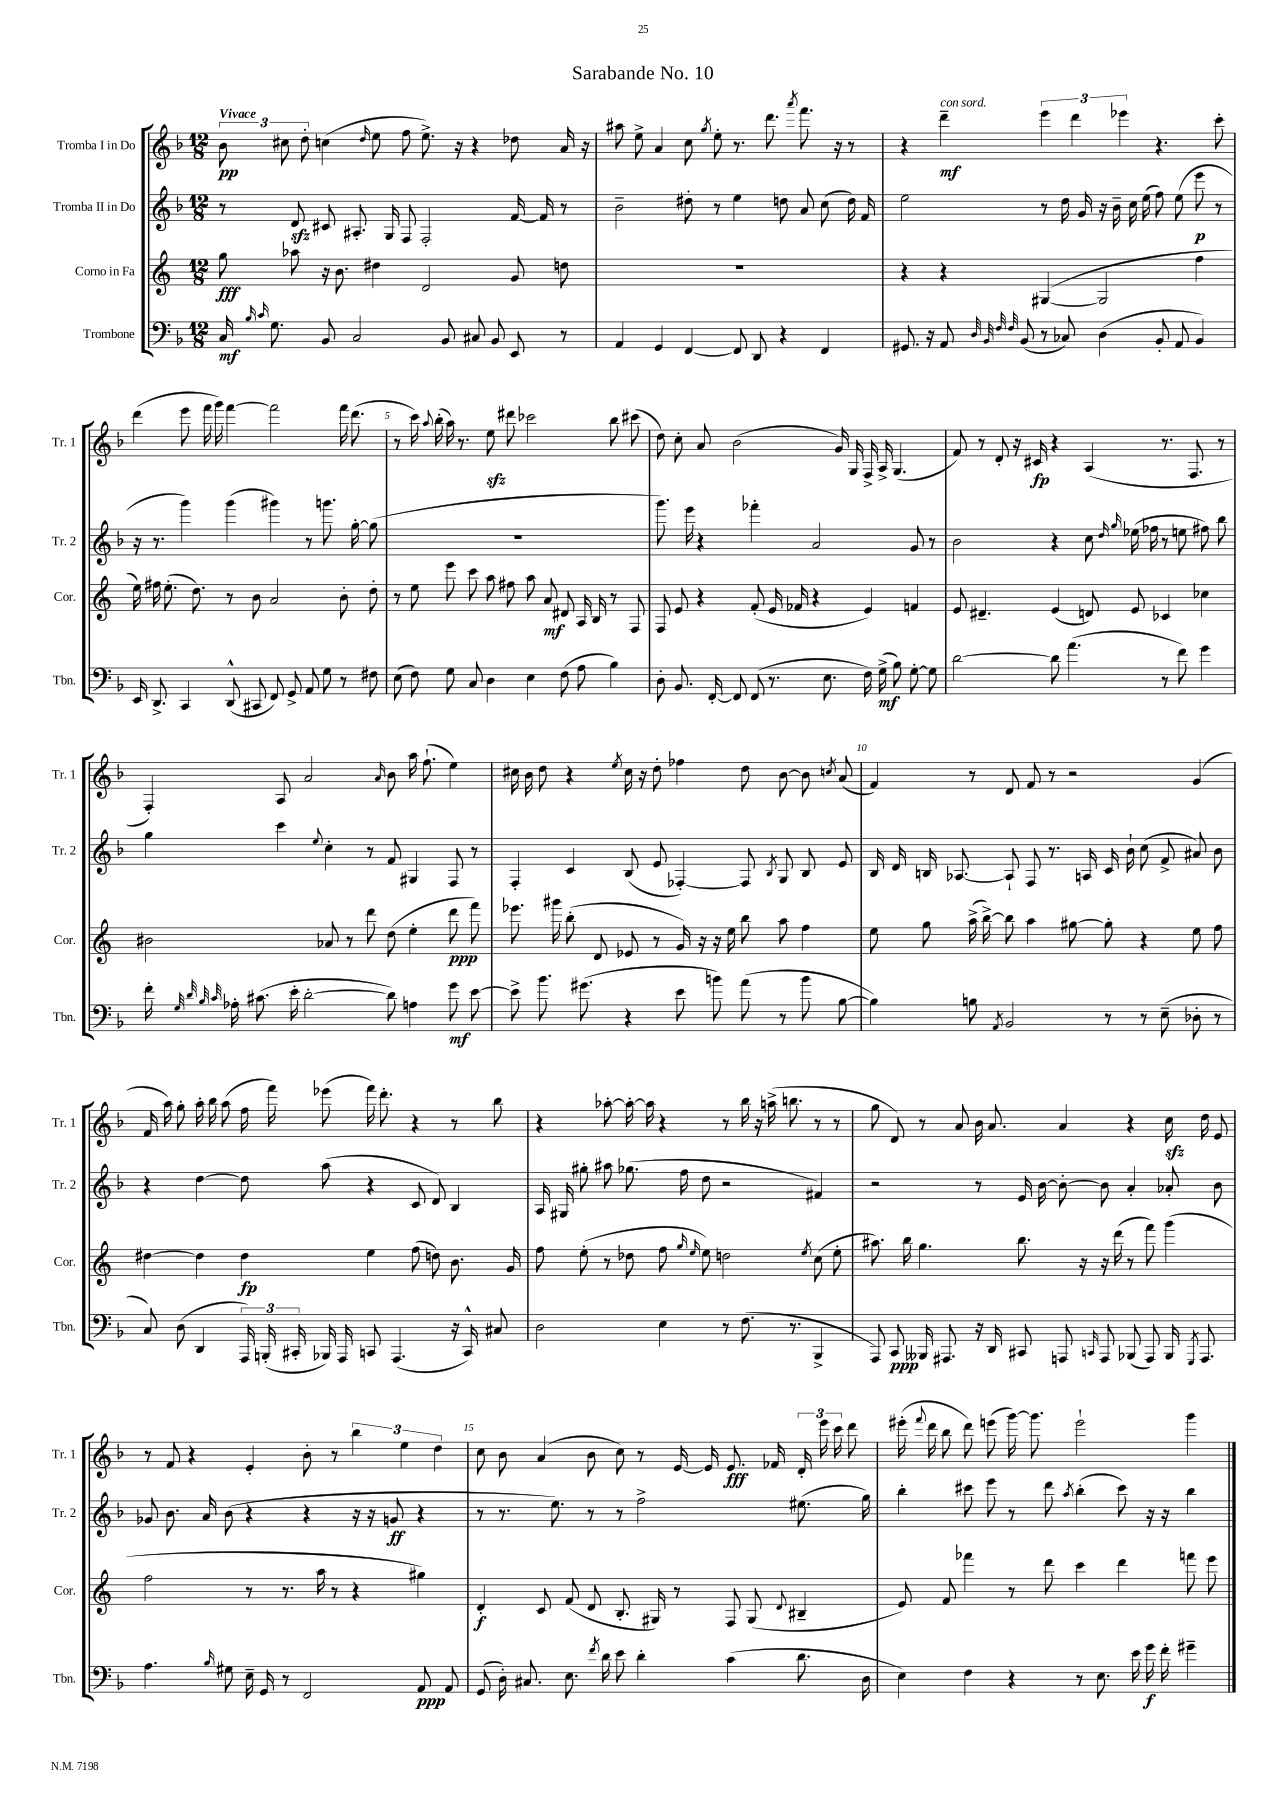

**kern	**kern	**kern	**kern
*staff4	*staff3	*staff2	*staff1
*clefF4	*clefG2	*clefG2	*clefG2
*k[b-]	*k[]	*k[b-]	*k[b-]
*M12/8	*M12/8	*M12/8	*M12/8
16C	8gg	8r	12b-
16qqB-	.	.	.
16qqc	.	.	.
8.G	.	.	.
.	.	.	12cc#
.	8aa-	8d	.
.	.	.	12dd'
8BB-	16r	8c#	(4cc
.	8.b	.	.
2C	.	8.A#'	.
.	.	.	16qqdd
.	4dd#	.	8ee
.	.	16G	.
.	.	8F	8ff
.	2d	2F'	8.ee^)
8BB-	.	.	.
.	.	.	16r
8C#	.	.	4r
8BB-	.	.	.
8EE	8g	[16f	8dd-
.	.	16f]	.
8r	8dd	8r	16a
.	.	.	16r
=	=	=	=
4AA	1.r	2b-~	8aa#
.	.	.	8ee^
4GG	.	.	4a
[4FF	.	8dd#'	8cc
.	.	.	8qgg
.	.	8r	8ee'
8FF]	.	4ee	8.r
8DD	.	.	.
.	.	.	8.ddd
4r	.	8dd	.
.	.	.	8qaaa
.	.	8a	8.fff
4FF	.	(8cc	.
.	.	.	16r
.	.	16dd)	8r
.	.	16f	.
=	=	=	=
8.GG#	4r	2ee	4r
16r	.	.	.
8AA	4r	.	4ddd~
32qqD	.	.	.
32qqBB-	.	.	.
32qqF	.	.	.
32qqF	.	.	.
(8BB-	.	.	.
8r	([4G#	8r	6eee
8C-)	.	16dd	.
.	.	.	6ddd
.	.	16g	.
(4D	2G#]	16r	.
.	.	16b-~	.
.	.	.	6eee-
.	.	16cc	.
.	.	(16ee	.
8BB-'	.	8ff)	4.r
8AA	.	(8ee	.
4BB-)	4ff	8eee	.
.	.	8r	8ccc'
=	=	=	=
16EE	16ee)	16r	(4ddd
8.DD^	16ff#	8.r	.
.	(8.ee'	.	.
4CC	.	4ggg)	8eee
.	8.dd)	.	.
.	.	.	16fff
.	.	.	16ggg)
(8DD^^	8r	(4ggg	[4fff
8CC#	8b	.	.
8FF)	2a	4ggg#)	2fff]
8GG^	.	.	.
8AA	.	8r	.
8G	.	8.ggg	.
8r	8b'	.	16fff
.	.	[16gg'	(8.ddd
8F#	8dd'	(8gg]	.
=	=	=	=
(8E	8r	1.r	8r
8F)	8ee	.	16ccc)
.	.	.	8qqaa
.	.	.	(16bb-'
8G	8eee	.	16aa)
.	.	.	8.r
8C	8ccc	.	.
4D	8aa	.	8ee
.	8ff#	.	8ddd#
4E	8aa	.	2ccc-
.	8a	.	.
(8F	8d#	.	.
8A	16A	.	.
.	16B	.	.
4B-)	8r	.	8bb-
.	8F	.	(8ccc#
=	=	=	=
8D'	8F	8.ggg)	8dd)
8.BB-	8e	.	8cc'
.	.	16eee	.
.	4r	4r	8a
[16FF'	.	.	.
8FF]	.	.	(2b-
(8FF	(8f'	4fff-'	.
8.r	16e	.	.
.	16f-	.	.
.	4r	2a	.
8.E	.	.	.
.	.	.	16g)
.	.	.	16G
16F)	4e)	.	16F^
(16G^	.	.	16A^
8B-)	.	.	(4.G
[8G'	4f	8g	.
8G]	.	8r	.
=	=	=	=
[2d	8e	2b-	8f)
.	4.d#~	.	8r
.	.	.	8d'
.	.	.	16r
.	.	.	16c#
8d]	(4e	4r	4r
(4.a	.	.	.
.	8d)	8cc	(4A
.	.	16qqdd	.
.	.	16qqgg	.
.	8e	(16ee-	.
.	.	16ff-	.
8r	4c-	8r	8.r
8f)	.	8ee	.
.	.	.	8.F
4g	4cc-	8ff#)	.
.	.	8bb-	8r
=	=	=	=
16f'	2b#	4gg	4F')
32qqG	.	.	.
32qqd	.	.	.
32qqB-	.	.	.
32qqc	.	.	.
16A-'	.	.	.
(8.c#	.	.	.
.	.	4ccc	8A
16e'	.	.	.
[2d'	.	.	2a
.	.	8qqee	.
.	8a-	4cc'	.
.	8r	.	.
.	8ddd	8r	.
.	.	.	16qqa
8d])	(8dd	8f	8b-
4A	4ee'	4G#	16aa
.	.	.	(8.ff`
8g	8ddd	8F	4ee)
[8e	8fff)	8r	.
=	=	=	=
8e^]	8.eee-	4F'	16cc#
.	.	.	16b-
8.b-	.	.	8dd
.	16ggg#	.	.
.	(8bb'	4c	4r
(8.g#	.	.	.
.	8d	.	.
.	.	.	8qee
4r	8e-	(8B-	16cc#
.	.	.	16r
.	8r	8e	8dd'
8e	16g)	[4F-')	4ff-
.	16r	.	.
8b)	16r	.	.
.	16ee	.	.
(8a	8bb	8F-]	8dd
.	.	8qB-	.
8r	8aa	8G	[8b-
8b	4ff	8B-	8b-]
.	.	.	8qcc
[8B-	.	8e	(8a
=	=	=	=
4B-])	8ee	16B-	4f)
.	.	16d	.
.	8gg	16B	.
.	.	[8.A-	.
8B	(16aa^	.	8r
.	[16bb^)	.	.
8qAA	.	.	.
2BB-	8bb]	8A-`]	8d
.	4aa	8F	8f
.	.	8.r	8r
.	[8gg#	.	2r
.	.	16A	.
8r	8gg#']	16c	.
.	.	16b-`	.
8r	4r	(8cc	.
(8E~	.	8f^	.
8D-'	8ee	8a#)	(4g
8r	8ff	8b-	.
=	=	=	=
8C)	[4dd#	4r	16f
.	.	.	16aa)
(8D	.	.	8gg'
4DD	4dd#]	[4dd	16aa'
.	.	.	16bb-
.	.	.	(8aa
24AAA)	4dd#	8dd]	16ff
(24BBB'	.	.	.
.	.	.	16fff)
24CC#'	.	.	.
16BBB-)	.	(8aa	(8eee-
16AAA	.	.	.
8CC	4ee	4r	16fff)
.	.	.	8.ddd'
(4.AAA	.	.	.
.	(8ff	8c	4r
.	8dd)	8d)	.
16r	8.b	4B-	8r
16CC^^)	.	.	.
8C#	.	.	8bb-
.	16g	.	.
=	=	=	=
2D	8ff	16A	4r
.	.	16G#	.
.	(8ee'	8gg#'	.
.	8r	8aa#	[8aa-'
.	8dd-	(8.gg-	16aa-'_
.	.	.	16aa-]
4E	8ff	.	4r
.	.	16ff	.
.	16qqgg	.	.
.	16qqee	.	.
.	8ee)	8dd	.
8r	2dd	2r	8r
(8.F	.	.	16bb-
.	.	.	16r
.	.	.	(16aa^
8.r	.	.	8.bb
.	8qee	.	.
4BBB-^	(8cc	4f#)	8r
.	8ee'	.	8r
=	=	=	=
8AAA)	8.aa#)	2r	8gg
8CC	.	.	8d)
.	16bb	.	.
16BBB--	4.gg	.	8r
8.AAA#	.	.	.
.	.	.	8a
16r	.	8r	16b-
16DD	.	.	8.a
8CC#	8.bb	16e	.
.	.	[16b-	.
8AAA	.	8b-'_	4a
.	16r	.	.
16qqCC	.	.	.
8AAA	16r	8b-]	.
.	(16ddd	.	.
(8BBB-	8r	4a'	4r
8AAA)	8fff)	.	.
16BBB-	(4ggg	8a-'	16cc
8qGGG	.	.	.
8.AAA	.	.	16dd
.	.	8b-	8e
=	=	=	=
4.A	2ff	8g-	8r
.	.	8.b-	8f
.	.	.	4r
.	.	16a	.
16qqB-	.	.	.
8G#	.	(8b-	.
16E~	8r	4r	4e'
16GG	.	.	.
8r	8.r	.	.
2FF	.	4r	8b-'
.	16aa	.	.
.	8r	.	8r
.	4r	16r	6bb-
.	.	16r	.
.	.	8g	.
.	.	.	6ee
8AA	4gg#)	4r	.
.	.	.	6dd
8AA	.	.	.
=	=	=	=
(8GG	4d'	8r	8cc
16D')	.	8.r	8b-
8.C#	.	.	.
.	8c	.	(4a
.	.	8.ee)	.
8.E	(8f	.	.
.	8d	8r	8b-
8qf	.	.	.
16d	.	.	.
8e	8.B'	8r	8cc)
4d'	.	2ff^	8r
.	16G#)	.	.
.	8r	.	[16e
.	.	.	16e]
(4c	8F	.	8.e
.	(8G#	.	.
.	.	.	16f-
.	8qqd	.	.
8.d	4B#~	(8.ee#	24d'
.	.	.	24eee
.	.	.	24ccc
.	.	.	8ddd
16D	.	16gg)	.
=	=	=	=
4E)	8e)	4bb-'	(16eee#'
.	.	.	8qqfff
.	.	.	16ddd
.	8f	.	8bb-
4F	4fff-	8ccc#	8ddd)
.	.	8eee	(8eee
4r	8r	8r	[16ggg)
.	.	.	8.ggg]
.	8ddd	8ddd	.
.	.	8qaa	.
8r	4ccc	(4bb-'	2eee`
8.E	.	.	.
.	4ddd	8ccc#)	.
16e	.	.	.
16g	.	16r	.
16f'	.	16r	.
4g#~	8fff	4bb-	4ggg
.	8eee	.	.
==	==	==	==
*-	*-	*-	*-
